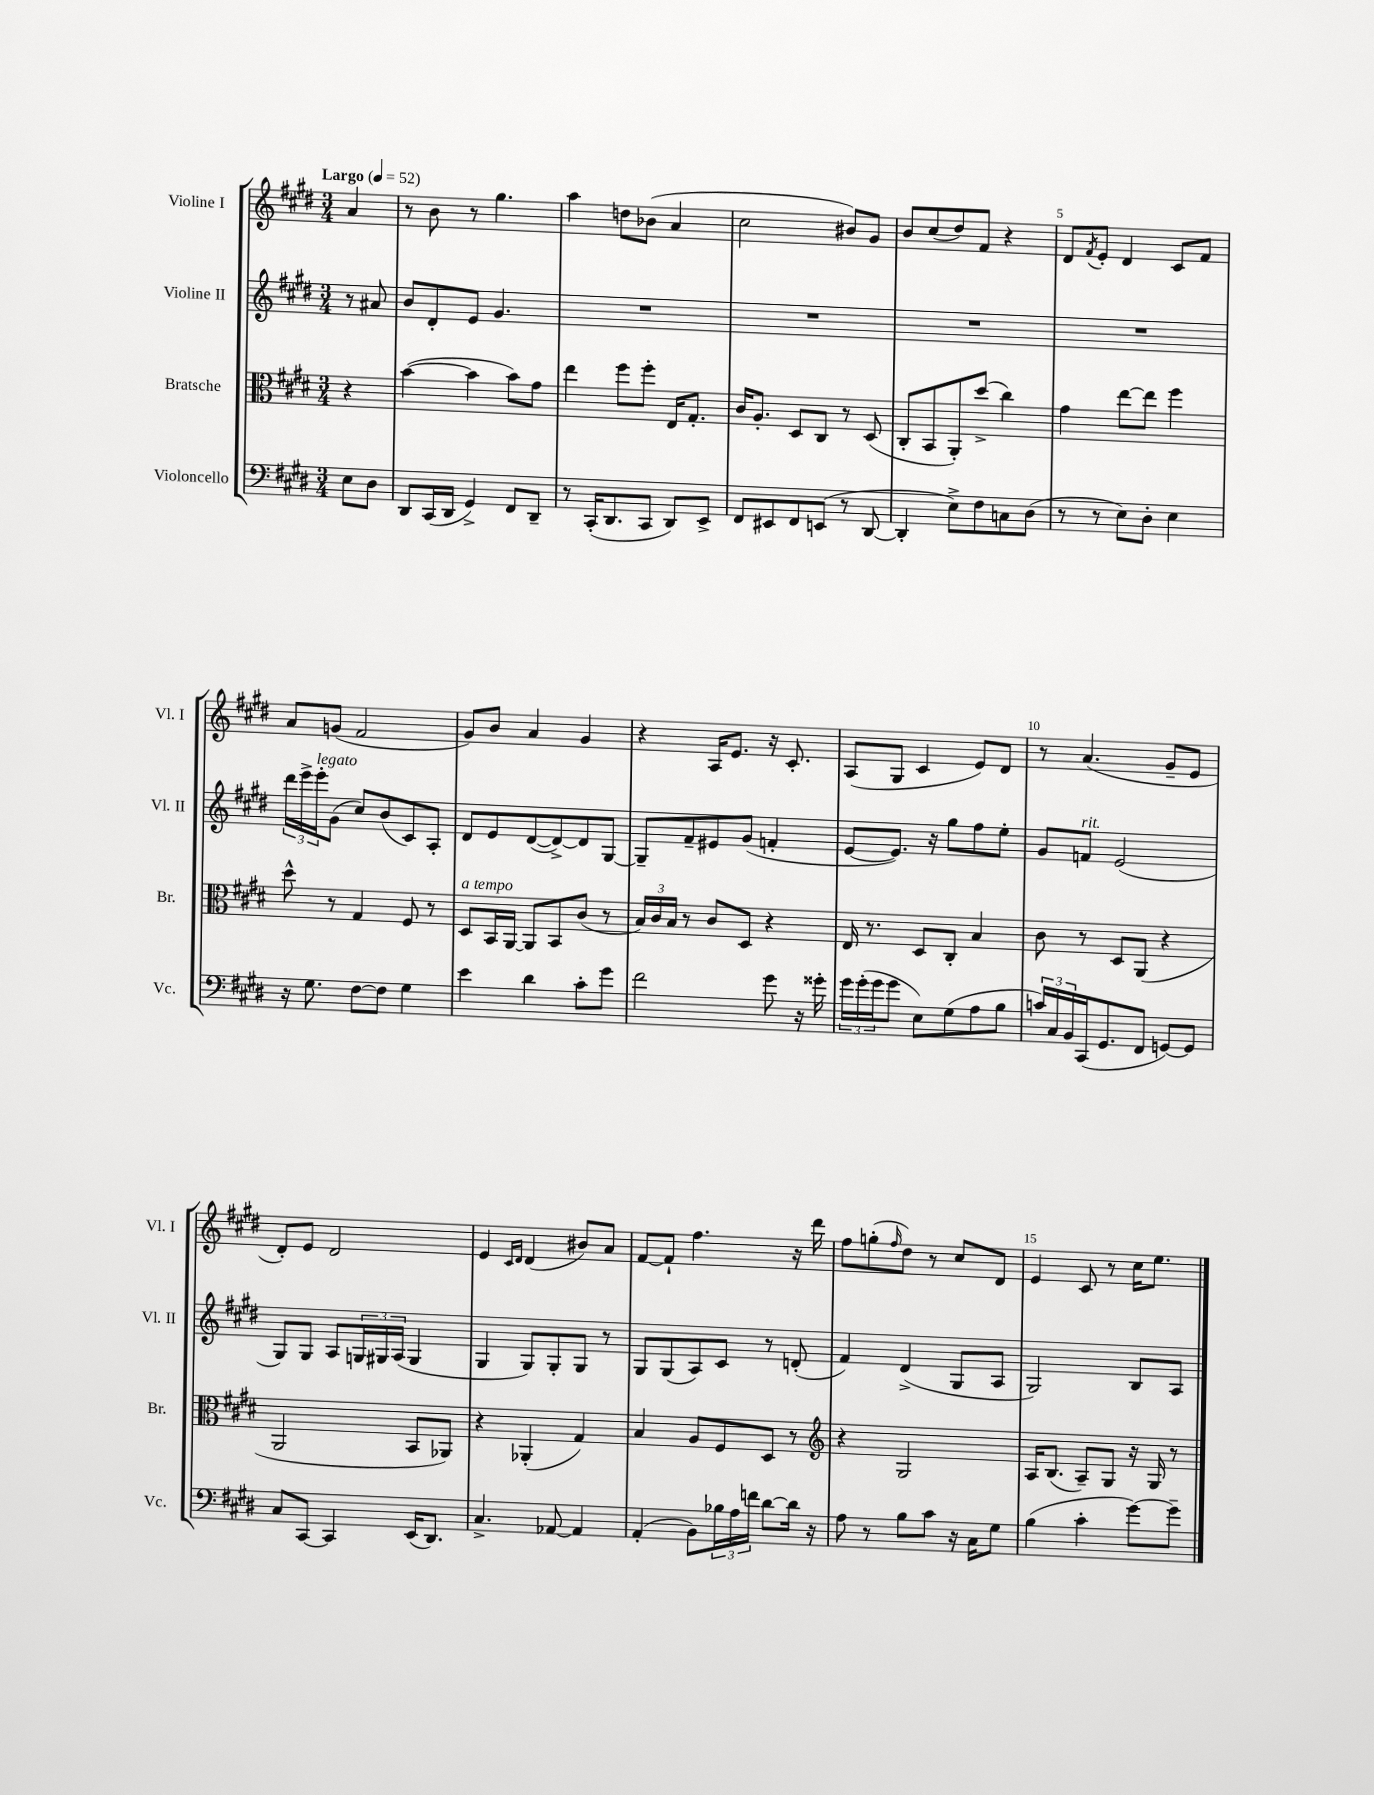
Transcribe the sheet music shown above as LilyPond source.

<<
\new StaffGroup <<
\new Staff = "s0" \with { instrumentName = "Violine I" shortInstrumentName = "Vl. I" } {
    \clef treble \key e \major \numericTimeSignature \time 3/4 \partial 4 \tempo "Largo" 4 = 52
    a'4 |
    r8 b'8 r8 gis''4. |
    a''4 d''8 bes'8( a'4 |
    cis''2 bis'8) gis'8 |
    b'8 cis''8( dis''8) fis'8 r4 |
    dis'8 \acciaccatura { fis'8 } e'8-. dis'4 cis'8 fis'8 |
    a'8 g'8( fis'2 |
    gis'8) b'8 a'4 gis'4 |
    r4 a16 e'8. r16 cis'8.-. |
    a8( gis8 cis'4 e'8) dis'8 |
    r8 a'4.( gis'8-- e'8 |
    dis'8-.) e'8 dis'2 |
    e'4 \grace { cis'16 dis'16 } dis'4( bis'8) a'8 |
    fis'8~ fis'8-! fis''4. r16 dis'''16 |
    fis''8 g''8-.( \grace { fis''16 } dis''8) r8 cis''8 dis'8 |
    e'4 cis'8 r8 cis''16 e''8. \bar "|." |
}
\new Staff = "s1" \with { instrumentName = "Violine II" shortInstrumentName = "Vl. II" } {
    \clef treble \key e \major \numericTimeSignature \time 3/4 \partial 4
    r8 ais'8 |
    b'8 dis'8-. e'8 gis'4. |
    R2. |
    R2. |
    R2. |
    R2. |
    \tuplet 3/2 { dis'''16 e'''16-> e'''16-.^\markup { \italic "legato" } } gis'8( cis''8) b'8( cis'8) a8-. |
    dis'8 e'8 dis'8~( dis'8~->) dis'8 gis8~ |
    gis8-- fis'8-- eis'8 gis'8( f'4-. |
    e'8~ e'8.) r16 gis''8 fis''8 e''8-. |
    gis'8 f'8^\markup { \italic "rit." } e'2( |
    gis8) gis8 a8 \tuplet 3/2 { g16 gis16 a16( } gis4 |
    gis4 gis8) gis8-. gis8 r8 |
    gis8 gis8( a8) cis'8 r8 d'8-.( |
    fis'4) dis'4->( gis8 a8 |
    gis2) b8 a8 \bar "|." |
}
\new Staff = "s2" \with { instrumentName = "Bratsche" shortInstrumentName = "Br." } {
    \clef alto \key e \major \numericTimeSignature \time 3/4 \partial 4
    r4 |
    b'4~( b'4 b'8) gis'8 |
    e''4 fis''8 fis''8-. e16 gis8.-. |
    cis'16 a8.-. dis8 cis8 r8 dis8( |
    cis8-. b,8 a,8-.) dis''8->( cis''4) |
    gis'4 e''8~ e''8 fis''4 |
    dis''8-^ r8 gis4 fis8 r8 |
    dis8^\markup { \italic "a tempo" } b,16 a,16~ a,8 b,8 cis'8( r8 |
    \tuplet 3/2 { b16) cis'16 b16 } r8 cis'8 dis8 r4 |
    e16 r8. dis8 cis8-. b4 |
    cis'8 r8 dis8 a,8( r4 |
    a,2 b,8 aes,8) |
    r4 aes,4-.( gis4) |
    b4 a8 fis8 dis8 r8 |
    \clef treble r4 gis2 |
    a16 b8.( a8--) gis8 r16 gis16 r8 \bar "|." |
}
\new Staff = "s3" \with { instrumentName = "Violoncello" shortInstrumentName = "Vc." } {
    \clef bass \key e \major \numericTimeSignature \time 3/4 \partial 4
    e8 dis8 |
    dis,8 cis,16( dis,16 gis,4->) fis,8 dis,8-- |
    r8 cis,16-.( dis,8. cis,8 dis,8) e,8-> |
    fis,8 eis,8 fis,8 e,8( r8 dis,8~ |
    dis,4-. e8->) fis8 c8 dis8( |
    r8 r8 e8) dis8-. e4 |
    r16 gis8. fis8~ fis8 gis4 |
    e'4 dis'4 cis'8-. gis'8 |
    fis'2 gis'8 r16 gisis'16-. |
    \tuplet 3/2 { gis'16 gis'16-.( gis'16 } gis'8 e8) gis8( a8 b8 |
    \tuplet 3/2 { c'16) cis16 b,16 } cis,16( gis,8. fis,8 g,8~) g,8 |
    cis8 cis,8~ cis,4 e,16( dis,8.) |
    cis4.-> aes,8~ aes,4 |
    a,4-.( b,8) \tuplet 3/2 { bes16 a16 f'16 } dis'8~ dis'16 r16 |
    a8 r8 b8 cis'8 r16 cis16 gis8 |
    b4( cis'4-. gis'8~) gis'8-- \bar "|." |
}
>>
>>
\layout { \context { \Score \override BarNumber.break-visibility = ##(#f #t #t) barNumberVisibility = #(every-nth-bar-number-visible 5) } }
